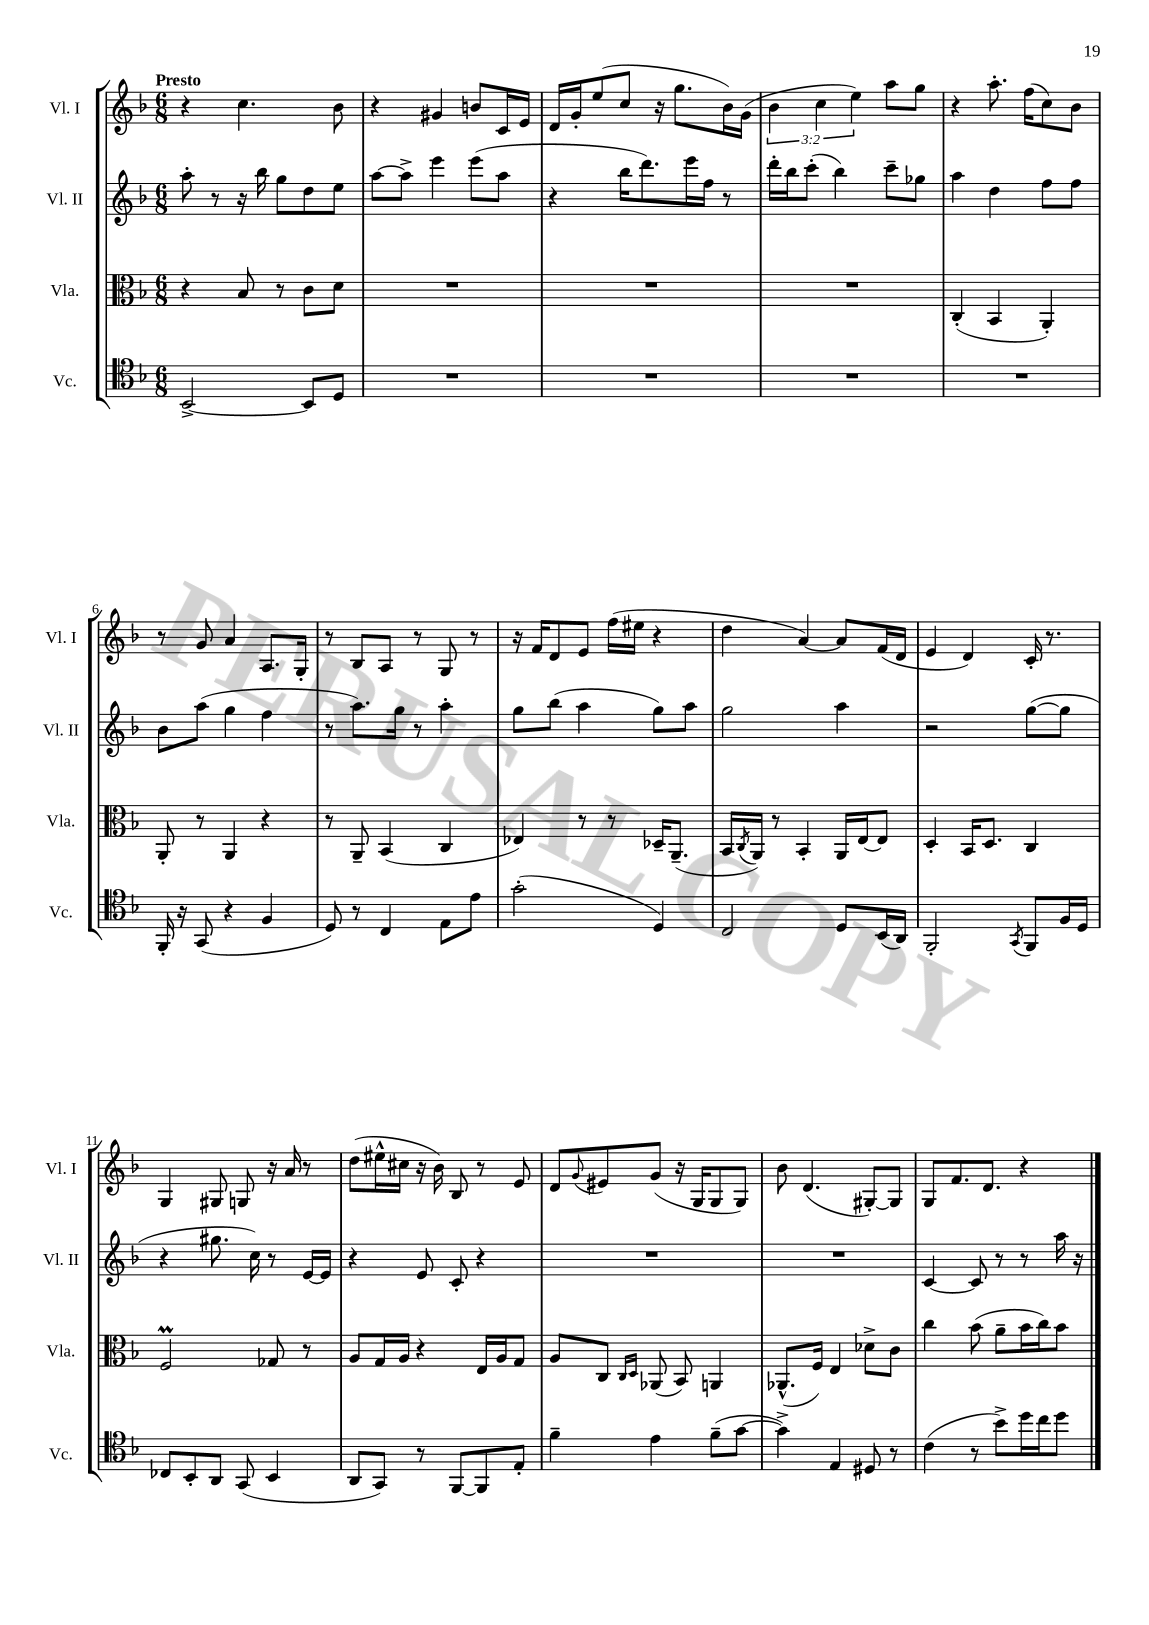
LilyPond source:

<<
\new StaffGroup <<
\new Staff = "s0" \with { instrumentName = "Vl. I" shortInstrumentName = "Vl. I" } {
    \clef treble \key f \major \numericTimeSignature \time 6/8 \override Staff.TupletNumber.text = #tuplet-number::calc-fraction-text \tempo "Presto"
    r4 c''4. bes'8 |
    r4 gis'4 b'8 c'16 e'16 |
    d'16 g'16-. e''8( c''8 r16 g''8. bes'16) g'16( |
    \tuplet 3/2 { bes'4 c''4 e''4) } a''8 g''8 |
    r4 a''8.-. f''16( c''8) bes'8 |
    r8 g'8 a'4 a8. g16-. |
    r8 bes8 a8 r8 g8 r8 |
    r16 f'16 d'8 e'8 f''16( eis''16 r4 |
    d''4 a'4~) a'8 f'16( d'16 |
    e'4 d'4) c'16-. r8. |
    g4 gis8 g8 r16 a'16 r8 |
    d''8( eis''16-^ cis''16 r16 bes'16) bes8 r8 e'8 |
    d'8 \appoggiatura { g'8 } eis'8 g'8( r16 g16 g8 g8) |
    bes'8 d'4.( gis8~-.) gis8 |
    g8 f'8. d'8. r4 \bar "|." |
}
\new Staff = "s1" \with { instrumentName = "Vl. II" shortInstrumentName = "Vl. II" } {
    \clef treble \key f \major \numericTimeSignature \time 6/8
    a''8-. r8 r16 bes''16 g''8 d''8 e''8 |
    a''8~ a''8-> e'''4 e'''8( a''8 |
    r4 bes''16 d'''8.) e'''16 f''16 r8 |
    d'''16-. bes''16 c'''8-.( bes''4) c'''8-- ges''8 |
    a''4 d''4 f''8 f''8 |
    bes'8 a''8( g''4 f''4 |
    r8 a''8.) g''16 r8 a''4-. |
    g''8 bes''8( a''4 g''8) a''8 |
    g''2 a''4 |
    r2 g''8~( g''8 |
    r4 gis''8. c''16) r8 e'16~ e'16 |
    r4 e'8 c'8-. r4 |
    R2. |
    R2. |
    c'4~ c'8 r8 r8 a''16 r16 \bar "|." |
}
\new Staff = "s2" \with { instrumentName = "Vla." shortInstrumentName = "Vla." } {
    \clef alto \key f \major \numericTimeSignature \time 6/8
    r4 bes8 r8 c'8 d'8 |
    R2. |
    R2. |
    R2. |
    c4-.( bes,4 a,4-.) |
    a,8-. r8 a,4 r4 |
    r8 a,8-- bes,4( c4 |
    ees4) r8 r8 des16-- a,8.--( |
    bes,16 \acciaccatura { c8 } a,16) r8 bes,4-. a,16 e16~ e8 |
    d4-. bes,16 d8. c4 |
    f2\prall ges8 r8 |
    a8 g16 a16 r4 e16 a16 g8 |
    a8 c8 \grace { c16 d16 } aes,8( bes,8) a,4 |
    aes,8.-^( f16) e4 des'8-> c'8 |
    c''4 bes'8( a'8-- bes'16 c''16) bes'8 \bar "|." |
}
\new Staff = "s3" \with { instrumentName = "Vc." shortInstrumentName = "Vc." } {
    \clef tenor \key f \major \numericTimeSignature \time 6/8
    bes,2~-> bes,8 d8 |
    R2. |
    R2. |
    R2. |
    R2. |
    f,16-. r16 g,8( r4 f4 |
    d8) r8 c4 e8 e'8 |
    g'2-.( d4) |
    c2 d8 bes,16( a,16) |
    f,2-. \acciaccatura { g,8 } f,8 f16 d16 |
    ces8 bes,8-. a,8 g,8( bes,4 |
    a,8 g,8) r8 f,8~ f,8 e8-. |
    f'4-- e'4 f'8--( g'8~ |
    g'4->) e4 dis8 r8 |
    c'4( r8 bes'8->) d''16 c''16 d''8 \bar "|." |
}
>>
>>
